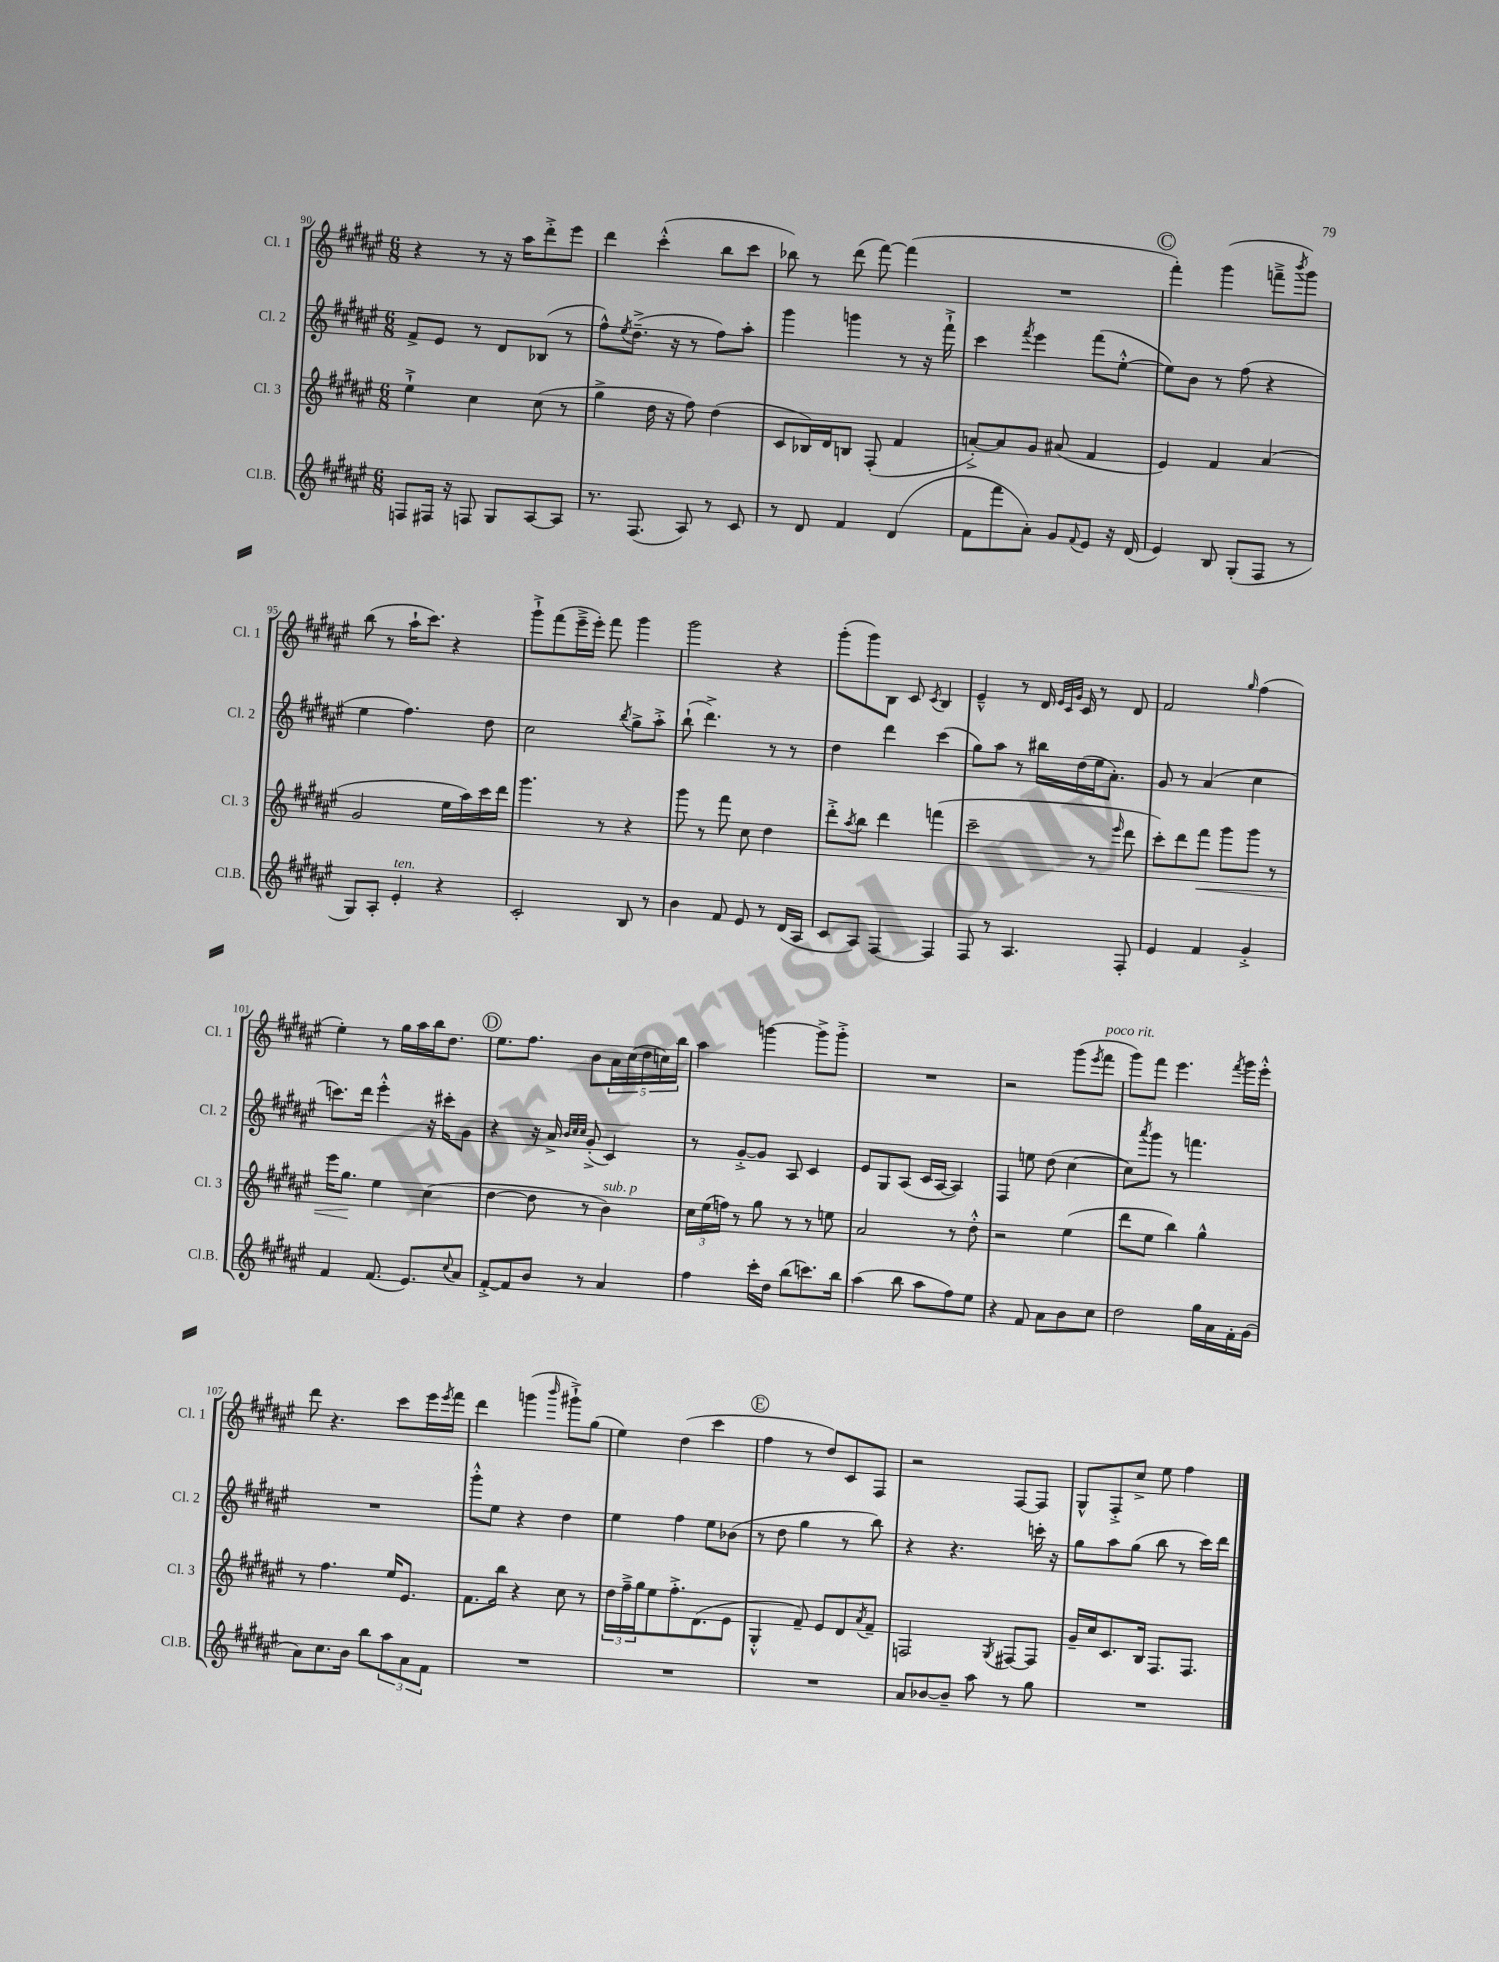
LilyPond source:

<<
\new StaffGroup <<
\new Staff = "s0" \with { instrumentName = "Cl. 1" shortInstrumentName = "Cl. 1" } {
    \clef treble \key fis \major \numericTimeSignature \time 6/8
    r4 r8 r16 ais''16 dis'''8-.-> eis'''8 |
    dis'''4 cis'''4-.-^( b''8 cis'''8 |
    bes''8) r8 dis'''8( fis'''8~) fis'''4( |
    R2. |
    \mark \markup { \circle "C" } fis'''4-.) gis'''4( f'''8---> \acciaccatura { b'''8 } gis'''8) |
    b''8( r8 ais''16-! cis'''8.) r4 |
    gis'''8-!-> fis'''8( eis'''16---> eis'''16-.) fis'''8 gis'''4 |
    gis'''2 r4 |
    gis'''8-.( gis'''8) b8 cis'8 \acciaccatura { cis'8 } b4 |
    eis'4---^ r8 dis'16 \grace { eis'32 cis'32 gis'32 } cis'16 r8 dis'8 |
    fis'2 \grace { gis''16 } fis''4( |
    eis''4-.) r8 gis''16 ais''16 b''16 dis''8. |
    \mark \markup { \circle "D" } eis''8. fis''8. b'8 \tuplet 5/4 { ais'16 cis''16( dis''16 c''16) b''16 } |
    ais''4 g'''4~ g'''8-> g'''8-.-> |
    R2. |
    r2 gis'''8( \acciaccatura { eis'''8 } fis'''8^\markup { \italic "poco rit." } |
    gis'''8) fis'''8 eis'''4. \acciaccatura { fis'''8 } gis'''16 eis'''16-.-^ |
    dis'''8 r4. cis'''8 eis'''16 \acciaccatura { eis'''8 } fis'''16 |
    dis'''4 g'''4( \grace { b'''16 } gis'''8-!->) gis''8( |
    eis''4) dis''4( cis'''4 |
    \mark \markup { \circle "E" } fis''4 r8 dis''8) cis'8 fis8 |
    r2 fis8~ fis8 |
    gis8-^ fis8-.-> cis''8-> eis''8 fis''4 \bar "|." |
}
\new Staff = "s1" \with { instrumentName = "Cl. 2" shortInstrumentName = "Cl. 2" } {
    \clef treble \key fis \major \numericTimeSignature \time 6/8
    fis'8-> eis'8 r8 dis'8 bes8( r8 |
    fis''8-^) \acciaccatura { eis''8 } dis''8.--->( r16 r8 fis''8) ais''8-. |
    gis'''4 g'''4 r8 r16 fis'''16-!-> |
    cis'''4 \acciaccatura { fis'''8 } eis'''4 fis'''8( eis''8~-.-^ |
    \mark \markup { \circle "C" } eis''8) b'8 r8 fis''8( r4 |
    eis''4 fis''4.) dis''8 |
    cis''2 \acciaccatura { b''8 } gis''8-> ais''8-.-> |
    b''8-!( dis'''4.->) r8 r8 |
    dis''4 dis'''4 cis'''4( |
    gis''8) ais''8 r8 bis''16 dis''16( eis''16 ais'8.-.) |
    gis'8 r8 ais'4( cis''4 |
    c'''8.) dis'''16 eis'''4-.-^ r16 cis'''16-. gis'8 |
    \mark \markup { \circle "D" } r4 r16 ais'16-> \grace { b'32 cis''32 cis''32 } gis'8-.->( cis'4) |
    r8 gis'8~-.-> gis'8 ais8 cis'4 |
    eis'8 gis8 ais8( cis'16 ais16~ ais4) |
    fis4 e''8 dis''8( cis''4~ |
    cis''8) \acciaccatura { ais'''8 } gis'''8 r8 f'''4. |
    R2. |
    gis'''8-.-^ eis''8 r4 dis''4 |
    eis''4 fis''4 eis''8 bes'8( |
    \mark \markup { \circle "E" } r8 dis''8 gis''4 r8 b''8) |
    r4 r4. c'''16-. r16 |
    gis''8 ais''8 gis''8( b''8 r8 cis'''16) dis'''16 \bar "|." |
}
\new Staff = "s2" \with { instrumentName = "Cl. 3" shortInstrumentName = "Cl. 3" } {
    \clef treble \key fis \major \numericTimeSignature \time 6/8
    eis''4-!-> cis''4 cis''8( r8 |
    gis''4-> dis''16 r16 fis''8) dis''4( |
    cis'8 bes16) dis'16 b8 fis8-.( fis'4 |
    a'8~-.->) a'8 gis'8 ais'8( fis'4 |
    \mark \markup { \circle "C" } eis'4) fis'4 ais'4( |
    gis'2 eis''16 ais''16) cis'''16 dis'''16 |
    gis'''4. r8 r4 |
    gis'''8 r8 fis'''8 cis''8 dis''4 |
    dis'''8-.-> \acciaccatura { ais''8 } b''8 dis'''4 f'''4( |
    cis'''2-- r8 \grace { eis'''16 } dis'''8 |
    cis'''8-.) dis'''8 fis'''8\< gis'''8 gis'''8 r8 |
    eis'''16 gis''8.\! eis''4 cis''4( |
    \mark \markup { \circle "D" } dis''4~ dis''8 r8 b'4^\markup { \italic "sub. p" }) |
    \tuplet 3/2 { cis''16 eis''16( f''16) } r8 gis''8 r8 r8 e''8 |
    ais'2 r8 dis''8-.-^ |
    r2 eis''4( |
    dis'''8 eis''8 b''4) gis''4-^ |
    r8 fis''4. eis''16 eis'8. |
    fis'8. b''16 r4 cis''8 r8 |
    \tuplet 3/2 { dis''16 fis''16---> gis''16 } eis''8 fis''8.-.-> dis'8.( eis'8 |
    \mark \markup { \circle "E" } gis4-.-^ fis'8--) eis'8 dis'8 \acciaccatura { ais'8 } fis'8-- |
    f2 \acciaccatura { gis8 } fis8~ fis8 |
    gis'16-- cis''16 cis'8. b16 fis8. fis8. \bar "|." |
}
\new Staff = "s3" \with { instrumentName = "Cl.B." shortInstrumentName = "Cl.B." } {
    \clef treble \key fis \major \numericTimeSignature \time 6/8
    f8 fis16 r16 f8 gis8 ais8~ ais8 |
    r8. fis8.( ais8) r8 cis'8 |
    r8 dis'8 fis'4 dis'4( |
    fis'8 fis'''8 ais'8-.) gis'8 \appoggiatura { fis'8 } eis'8 r16 dis'16( |
    \mark \markup { \circle "C" } eis'4) b8 gis8-.( fis8 r8 |
    gis8) ais8-. eis'4-.^\markup { \italic "ten." } r4 |
    cis'2-. b8 r8 |
    b'4 fis'8 eis'8 r8 dis'16( ais16 |
    cis'8 ais8) fis4~ fis4 |
    fis8 r8 ais4. fis8-. |
    eis'4 fis'4 gis'4-.-> |
    fis'4 fis'8.( eis'8.) \appoggiatura { cis''8 } ais'8 |
    \mark \markup { \circle "D" } fis'8~-.-> fis'8 b'8 r8 ais'4 |
    fis''4 cis'''16-. dis''16 b''8( c'''8.) b''16 |
    ais''4( b''8 ais''8 fis''8) eis''8 |
    r4 fis'8 ais'8 b'8 cis''8 |
    dis''2 gis''16 ais'16 fis'16-. gis'16( |
    ais'8) cis''8. b'16 b''8 \tuplet 3/2 { ais''8 ais'8 fis'8 } |
    R2. |
    R2. |
    \mark \markup { \circle "E" } R2. |
    ais'8 bes'8~ bes'8-- ais''8 r8 gis''8 |
    R2. \bar "|." |
}
>>
>>
\layout { \context { \Score currentBarNumber = #90 } }
